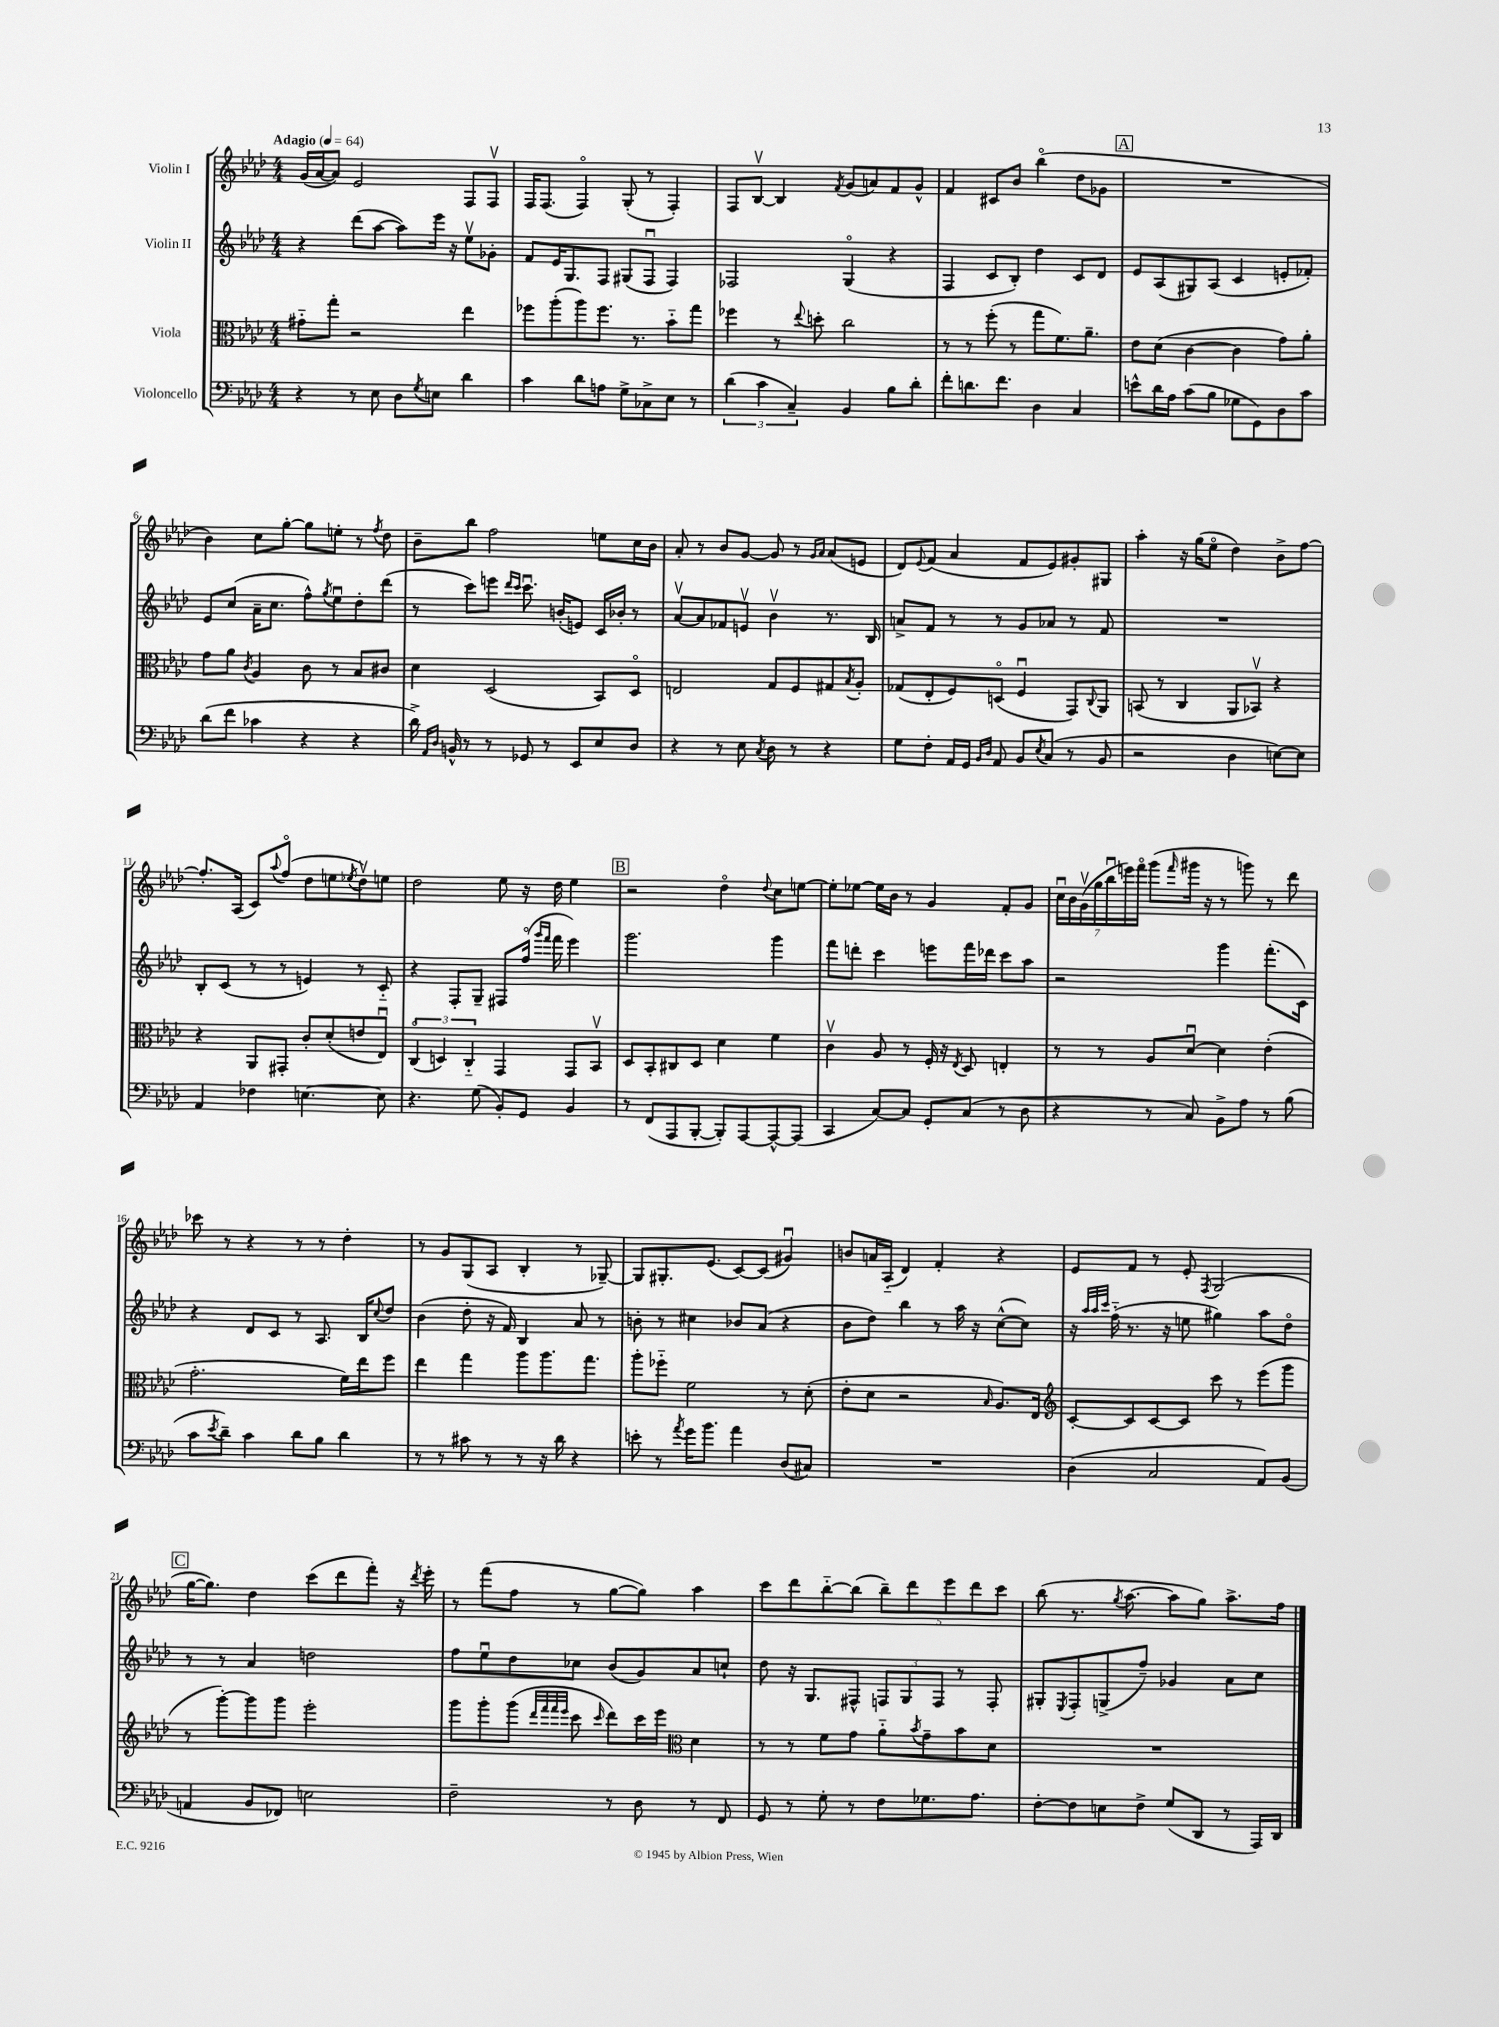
<<
\new StaffGroup <<
\new Staff = "s0" \with { instrumentName = "Violin I" } {
    \clef treble \key aes \major \numericTimeSignature \time 4/4 \tempo "Adagio" 4 = 64
    g'16( aes'16~ aes'8) ees'2 f8 f8\upbow |
    f16 f8.( f4\flageolet) g8-.( r8 f4-.) |
    f8 bes8~\upbow bes4 \acciaccatura { f'8 } g'8( a'8) f'8 g'8-^ |
    f'4 cis'8 bes'8 bes''4\flageolet( des''8 ges'8 |
    \mark \markup { \box "A" } R1 |
    bes'4) c''8 g''8~-. g''8 e''8-. r8 \acciaccatura { f''8 } des''8 |
    bes'8-- bes''8 f''2 e''8 c''16 bes'16 |
    aes'8-. r8 bes'8 g'8~ g'8 r8 \grace { g'16 aes'16 } aes'8( e'8 |
    des'8) \appoggiatura { ees'8 } f'8( aes'4 f'8 ees'8) gis'8-. gis8 |
    aes''4-. r16 g''16( ees''8\flageolet des''4) bes'8-> f''8~ |
    f''8.-. aes16( c'8) \appoggiatura { aes''8 } f''8\flageolet( des''8 e''8 \acciaccatura { ees''8 } des''8\upbow) e''8 |
    des''2 ees''8 r16 des''16 ees''4 |
    \mark \markup { \box "B" } r2 des''4\flageolet \appoggiatura { des''8 } c''8 e''8~ |
    e''8-. ees''8~ ees''16 bes'16 r8 g'4 f'8-. g'8 |
    \tuplet 7/4 { c''16\downbow bes'16 g'16\upbow( g''16 bes''16\downbow e'''16) f'''16\flageolet } g'''8( \grace { f'''16 } gis'''16 r16 r8 g'''8) r8 des'''8 |
    ces'''8 r8 r4 r8 r8 des''4-. |
    r8 g'8 g8( aes8 bes4-. r8 ges8~--) |
    ges8 gis8.-. ees'8.( c'8~) c'8( gis'4\downbow) |
    b'8 a'16 aes16-_( des'4) f'4-. r4 |
    ees'8 f'8 r8 ees'8-. \acciaccatura { f8 } g2( |
    \mark \markup { \box "C" } g''16~ g''8.) des''4 c'''8( des'''8 f'''8-.) r16 \acciaccatura { des'''8 } ees'''16-. |
    r8 f'''8( f''8 r8 g''8~ g''8) aes''4 |
    c'''8 des'''8 bes''8~-_ bes''8( \tuplet 5/4 { bes''8--) des'''8 ees'''8 des'''8 c'''8 } |
    bes''8( r8. \acciaccatura { g''8 } aes''8.~ aes''8 g''8) aes''8.-> f''16 \bar "|." |
}
\new Staff = "s1" \with { instrumentName = "Violin II" } {
    \clef treble \key aes \major \numericTimeSignature \time 4/4
    r4 des'''8( aes''8~ aes''8) ees'''16 r16 ees''8\upbow ges'8-. |
    f'8 ees'16 g8. f8 gis8( f8\downbow f4) |
    fes2 g4\flageolet( r4 |
    f4 c'8 bes8-.) des''4 c'8 des'8 |
    \mark \markup { \box "A" } ees'8 aes8( gis8) aes8( c'4 e'8-. fes'8-.) |
    ees'8 c''8( aes'16-- c''8. f''8-^) \acciaccatura { g''8 } ees''8\downbow des''8-. des'''8( |
    r8 c'''8) e'''8 \grace { des'''16 c'''16 } c'''8.\downbow b'16-.( e'8) c'16 bes'16-. r8 |
    aes'8~\upbow aes'8 fes'8 e'8\upbow bes'4\upbow r8. bes16 |
    a'8-> f'8 r8 r8 g'8 aes'8 r8 f'8 |
    R1 |
    bes8-. c'8( r8 r8 e'4) r8 c'8-_ |
    r4 f8-. g8-- fis8 f''16\flageolet( \grace { g'''16 f'''16 } f'''16 ees'''4) |
    \mark \markup { \box "B" } g'''2. g'''4 |
    f'''8 d'''8-. c'''4 e'''8 f'''16 des'''16 c'''8 aes''8 |
    r2 g'''4 f'''8.-.( c'16) |
    r4 des'8 c'8 r8 aes8. bes16 \appoggiatura { c''8 } des''8 |
    bes'4( des''8-. r16 f'16) bes4 aes'8 r8 |
    b'8-. r8 cis''4 bes'8 aes'8( r4 |
    bes'8 des''8) bes''4 r8 aes''16 r16 c''8~-^( c''8) |
    r16 \grace { aes''32 aes''32 c'''32 } f''16-_( r8. r16 e''8 gis''4) aes''8 des''8\flageolet |
    \mark \markup { \box "C" } r8 r8 aes'4 d''2 |
    f''8 ees''8\downbow des''8 ces''8 bes'8( g'8) aes'8 c''8-! |
    des''8 r16 g8. fis8-^ \tuplet 3/2 { f8 g8 f8 } r8 f8-. |
    gis8-. \acciaccatura { ees8 } f8-. g8->( f''8--) ges'4 aes'8 c''8 \bar "|." |
}
\new Staff = "s2" \with { instrumentName = "Viola" } {
    \clef alto \key aes \major \numericTimeSignature \time 4/4
    gis'8-_ g''8-. r2 ees''4 |
    fes''8 aes''8-.( aes''8) fes''8. r8. bes'8-_ g''8 |
    fes''4 r8 \appoggiatura { ees''8 } d''8-. c''2 |
    r8 r8 f''8-.( r8 g''8 f'8.) aes'8.-- |
    \mark \markup { \box "A" } ees'8 des'8( c'4~ c'4 g'8) aes'8-. |
    g'8 aes'8 \acciaccatura { c'8 } aes4 c'8 r8 bes8 cis'8 |
    des'4 des2( bes,8) des8\flageolet |
    e2 g8 f8 gis8 \acciaccatura { bes8 } aes8-. |
    ges8( ees8-. f8) d8\flageolet( f4\downbow g,8) \appoggiatura { c8 } aes,8 |
    b,8( r8 c4 aes,8 bes,8\upbow) r4 |
    r4 aes,8 gis,8-. c'8-. des'8-.( e'8 ees8\downbow) |
    \tuplet 3/2 { c4\flageolet( d4) c4-_ } g,4 g,8 bes,8\upbow |
    \mark \markup { \box "B" } des8 bes,8-. cis8 des8 des'4 f'4 |
    c'4\upbow aes8 r8 f16-. r16 \acciaccatura { ees8 } des8 e4-. |
    r8 r8 aes8 des'8~\downbow des'4 ees'4-.( |
    g'2.-. f'16) ees''16 f''8 |
    ees''4 g''4 aes''8 aes''8. g''8. |
    aes''8-. fes''8-_ f'2 r8 des'8-.( |
    ees'8-. des'8 r2 \grace { bes16 } aes8.) ees16 |
    \clef treble c'8~-. c'8 c'8~ c'8 c'''8 r8 ees'''8( g'''8 |
    \mark \markup { \box "C" } r8 g'''8~-.) g'''8 g'''8 ees'''2-. |
    g'''8 g'''8-. g'''8( \grace { des'''32 f'''32 f'''32 ees'''32 } c'''8 \grace { c'''16 } des'''8) c'''16 ees'''16 \clef alto des'4 |
    r8 r8 f'8 g'8 aes'8-_ \acciaccatura { bes'8 } g'8-- bes'8 des'8 |
    R1 \bar "|." |
}
\new Staff = "s3" \with { instrumentName = "Violoncello" } {
    \clef bass \key aes \major \numericTimeSignature \time 4/4
    r4 r8 ees8 des8 \acciaccatura { g8 } e8 des'4 |
    c'4 des'8 a8 g8-> ces8-> ees8 r8 |
    \tuplet 3/2 { des'4( c'4 c4--) } bes,4 bes8 des'8-. |
    f'8-. d'8. f'8. des4 c4 |
    \mark \markup { \box "A" } e'8-^ des'16 aes16 c'8( bes8 ges8 g,8) des8 c'8 |
    des'8( f'8 ces'4 r4 r4 |
    des'16->) \grace { aes,16 des16 } b,16-^ r8 r8 ges,8 r8 ees,8 ees8 des8 |
    r4 r8 ees8 \acciaccatura { c8 } des8 r8 r4 |
    g8 f8-. aes,16 g,16 \grace { bes,16 des16 } aes,8 bes,8 \acciaccatura { ees8 } c8( r8 bes,8 |
    r2 des4 e8~) e8 |
    aes,4 fes4 e4.~ e8 |
    r4. g8( bes,8-.) g,8 bes,4 |
    \mark \markup { \box "B" } r8 f,8( aes,,8 bes,,8~-. bes,,8-.) aes,,8~ aes,,8~-^ aes,,8( |
    c,4 c8~) c8 g,8-. c8( r8 des8 |
    r4 r8 c8) bes,8-> aes8 r8 bes8( |
    c'8 \acciaccatura { ees'8 } des'8--) c'4 des'8 bes8 des'4 |
    r8 r8 cis'8 r8 r8 r16 des'16 r4 |
    e'8-. r8 \acciaccatura { aes'8 } g'16 bes'8. aes'4 des8( cis8) |
    R1 |
    des4( c2 aes,8) bes,8( |
    \mark \markup { \box "C" } a,4 bes,8 fes,8) e2 |
    f2-- r8 des8 r8 f,8 |
    g,8 r8 g8-. r8 f8 ges8. aes8. |
    f8~-. f8 e8 f8-> g8( des,8 r8 aes,,16) des,16 \bar "|." |
}
>>
>>
